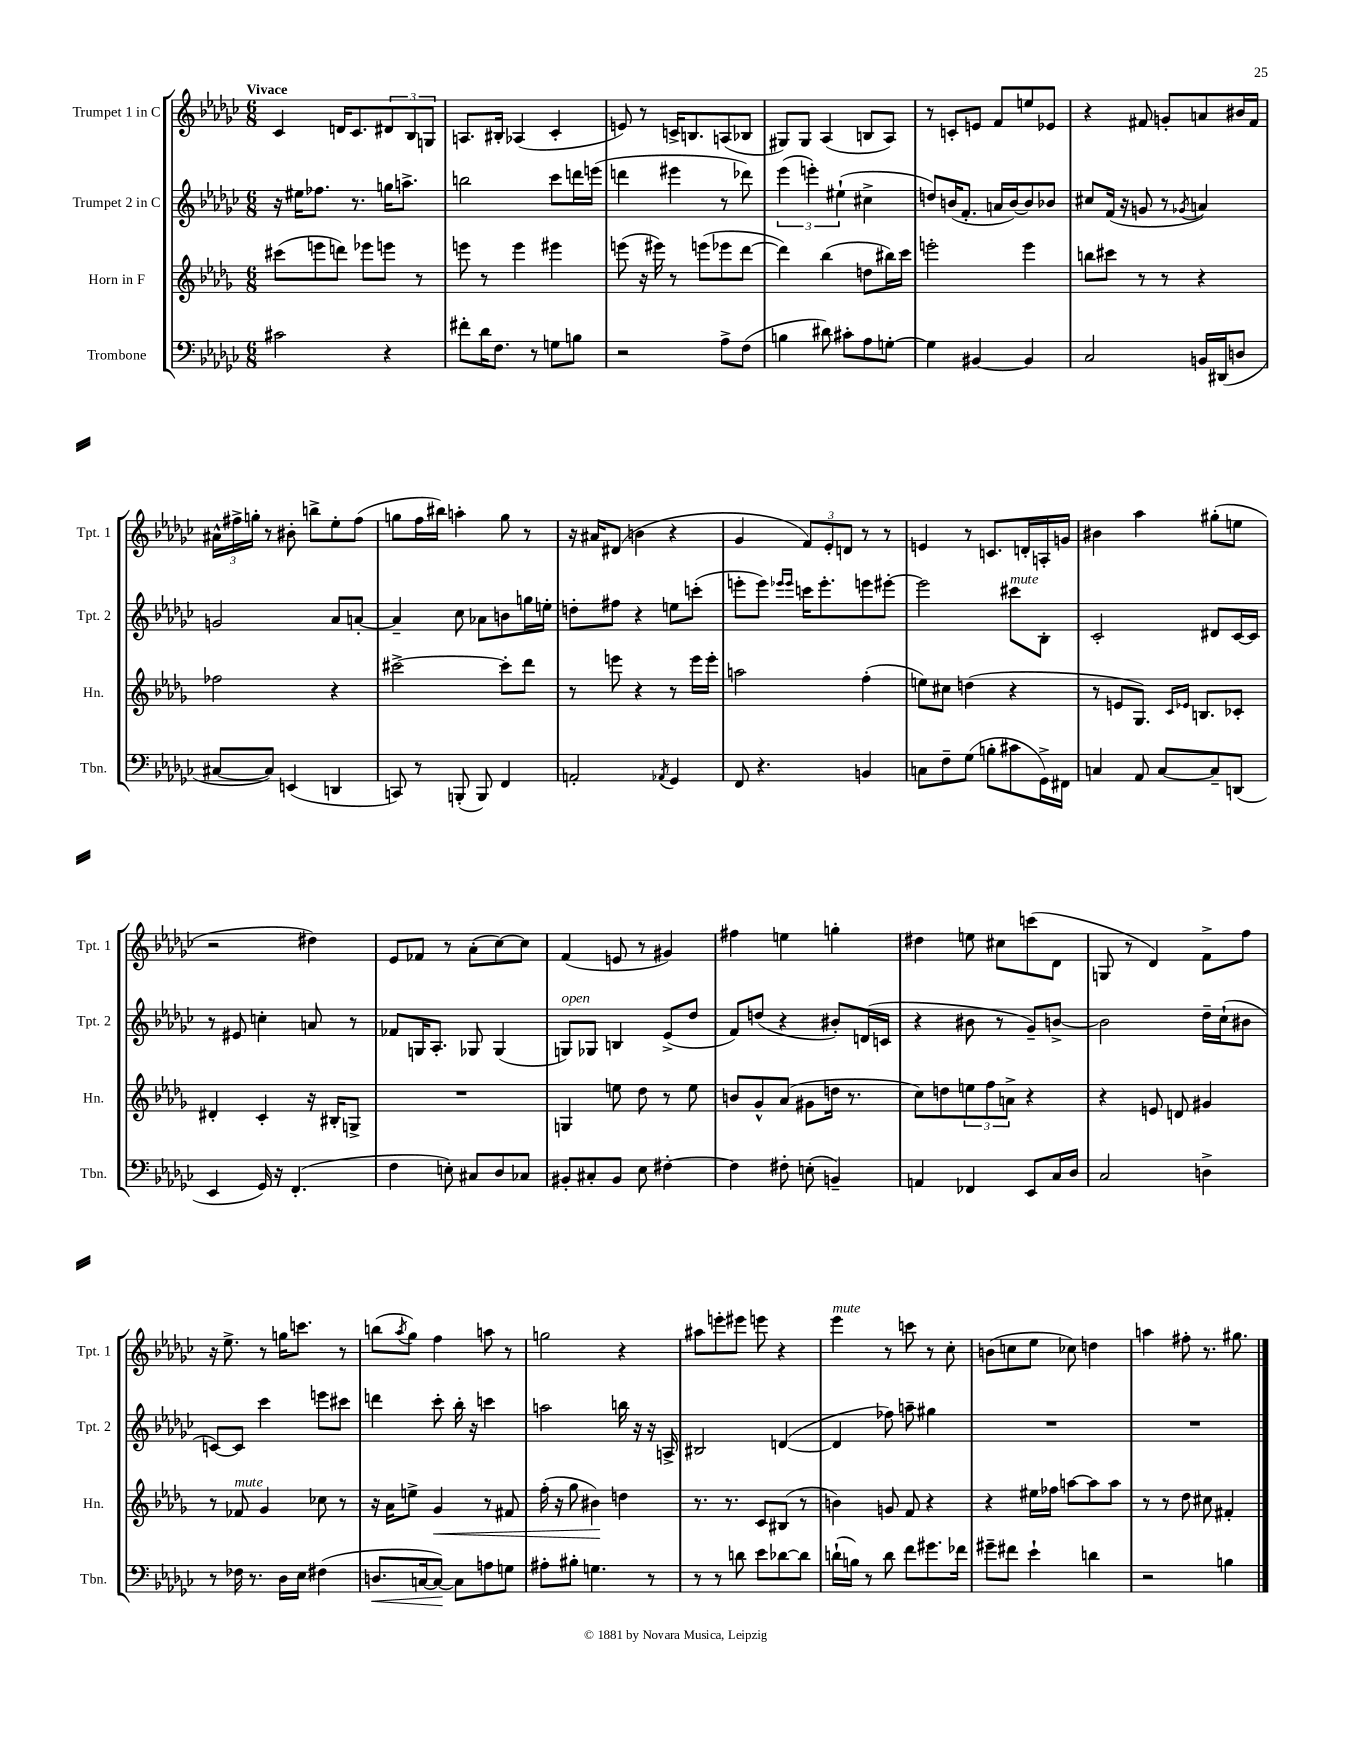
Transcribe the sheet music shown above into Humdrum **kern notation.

**kern	**kern	**kern	**kern
*staff4	*staff3	*staff2	*staff1
*clefF4	*clefG2	*clefG2	*clefG2
*k[b-e-a-d-g-c-]	*k[b-e-a-d-g-]	*k[b-e-a-d-g-c-]	*k[b-e-a-d-g-c-]
*M6/8	*M6/8	*M6/8	*M6/8
2c#	(8ccc#	16r	4c-
.	.	16ee#	.
.	8eee	8.ff-	.
.	8ddd)	.	16d
.	.	8.r	8.c-
.	8eee-	.	.
4r	8eee	16gg	12d#
.	.	8.aa^	.
.	.	.	12B-
.	8r	.	.
.	.	.	12G
=	=	=	=
8f#'	8eee	2bb	8.A
16d-	8r	.	.
8.F	.	.	16B#'
.	4eee	.	(4A-
8r	.	.	.
8G	4eee#	8ccc-	4c-'
8B	.	16ddd	.
.	.	(16eee	.
=	=	=	=
2r	(8eee	4ddd	8e)
.	16r	.	8r
.	16eee#)	.	.
.	8r	4eee#	16c^
.	.	.	8.B
.	(8eee	.	.
8A-^	8eee-	8r	(8A
(8F	[8ddd-	8ddd-)	8B-
=	=	=	=
4B	4ddd-])	(6eee-	8G#)
.	.	.	8G#
.	.	6eee')	.
8d#)	(4bb-	.	(4A-
.	.	(6ee#`	.
8c#'	.	.	.
8A-	8dd	4cc#^	8B
[8G'	16bb#)	.	8A-)
.	16ccc	.	.
=	=	=	=
4G]	2eee'	8dd)	8r
.	.	(16b	8c'
.	.	8.f'	.
[4BB#	.	.	8e
.	.	16a	8f
.	.	[16b)	.
4BB#]	4eee	8b]	8ee
.	.	8b-	8e-
=	=	=	=
2C-	8bb	8cc#	4r
.	8ccc#	(16f	.
.	.	16r	.
.	8r	8g	8f#
.	8r	8r	8g'
.	.	8qg-	.
16BB	4r	4a)	8a
(16DD#	.	.	.
8D	.	.	16b#
.	.	.	16f#
=	=	=	=
[8C#	2ff-	2g	24a#^^
.	.	.	24ff#^
.	.	.	24gg'
8C#])	.	.	8r
(4EE	.	.	8b#'
.	.	.	8bb^
4DD	4r	8a-	8ee-'
.	.	[8a'	(8ff#
=	=	=	=
8CC)	[2ccc#^	4a~]	8gg
8r	.	.	16ff
.	.	.	16bb#)
(8BBB'	.	8cc-	4aa'
8BBB)	.	8a-	.
4FF	8ccc#']	8b	8gg
.	8ddd-	16gg	8r
.	.	16ee'	.
=	=	=	=
2AA'	8r	8dd'	16r
.	.	.	16a#
.	8eee	8ff#	(8d#
.	4r	4r	4b
8qAA-	.	.	.
4GG-	8r	8ee	4r
.	16eee	(8ccc'	.
.	16eee'	.	.
=	=	=	=
8FF	2aa	8eee'	4g-
4.r	.	8eee)	.
.	.	16qqeee-	.
.	.	16qqeee-	.
.	.	16ccc	12f)
.	.	8.eee-'	.
.	.	.	12e-'
.	.	.	12d
4BB	(4ff'	8eee	8r
.	.	[8eee#'	8r
=	=	=	=
8C	8ee)	2eee#]	4e
8F~	8cc#	.	.
(8G-	(4dd	.	8r
8B'	.	.	8.c
8c#	4r	8ccc#	.
.	.	.	16d'
16GG-^)	.	8B-'	16A'
16FF#	.	.	16g
=	=	=	=
4C	8r	2c-'	4b#
.	8e	.	.
8AA-	8.G-)	.	4aa-
[8C	.	.	.
.	16qqc	.	.
.	16qqe-	.	.
.	8.B	.	.
8C~]	.	8d#	(8gg#'
(8DD	8c-'	[16c-	8ee
.	.	16c-]	.
=	=	=	=
4EE-	4d#'	8r	2r
.	.	8e#	.
16GG-)	4c'	4cc'	.
16r	.	.	.
(4.FF'	.	.	.
.	16r	8a	4dd#)
.	16B#'	.	.
.	8G^	8r	.
=	=	=	=
4F	2.r	8f-	8e-
.	.	16G	8f-
.	.	8.A-'	.
8E')	.	.	8r
8C#	.	8G-	(8a-'
8D-	.	(4G-	[8cc-)
8C-	.	.	8cc-]
=	=	=	=
8BB#'	4G	8G)	(4f
8C#'	.	8G-	.
8BB#	8ee	4B	8e
8E-	8dd-	.	8r
[4F#'	8r	(8e-^	4g#)
.	8ee	8dd-	.
=	=	=	=
4F#]	8b	8f)	4ff#
.	8g-^^	(8dd	.
8F#'	(8a-	4r	4ee
(8E'	8g#	.	.
4BB~)	16dd	8b#')	4gg'
.	8.r	.	.
.	.	(16d	.
.	.	16c	.
=	=	=	=
4AA	8cc)	4r	4dd#
.	8dd	.	.
4FF-	12ee	8b#	8ee
.	12ff	.	.
.	.	8r	8cc#
.	12a^	.	.
8EE-	4r	8g-~)	(8ccc
16C-	.	[8b^	8d-
16D-	.	.	.
=	=	=	=
2C-	4r	2b]	8G
.	.	.	8r
.	8e	.	4d-)
.	8d	.	.
4D^	4g#	16dd-~	8f^
.	.	(16cc-`	.
.	.	8b#	8ff
=	=	=	=
8r	8r	[8c)	16r
.	.	.	8.ee-^
16F-	8f-	8c]	.
8.r	.	.	.
.	4g-	4ccc-	8r
16D-	.	.	16gg
16E-	.	.	8.ccc
(4F#	8cc-	8eee	.
.	8r	8ccc#	8r
=	=	=	=
8.D	16r	4ddd	(8bb
.	16a-	.	.
.	.	.	8qaa-
.	8ee^	.	8gg-)
[16C	.	.	.
8C_)	4g-	8ccc-'	4ff
8C]	.	16bb-'	.
.	.	16r	.
8A	8r	4ccc	8aa
8G	8f#	.	8r
=	=	=	=
8A#'	(16ff'	2aa	2gg
.	16r	.	.
8B#'	8gg-	.	.
4.G	4b#)	.	.
.	4dd	16bb	4r
.	.	16r	.
8r	.	16r	.
.	.	16A^	.
=	=	=	=
8r	8.r	2B#	8aa#
8r	.	.	8eee'
.	8.r	.	.
8d	.	.	8eee#
8e-	8c	.	8eee
[8d-	(8B#	([4d	4r
8d-]	8r	.	.
=	=	=	=
(16d`	4b)	4d]	4eee-
16B)	.	.	.
8r	.	.	.
8d	8g	8ff-)	8r
8f	8f	8aa~	8ccc
8.g#	4r	4gg#	8r
.	.	.	8cc-'
16f-	.	.	.
=	=	=	=
8g#~	4r	2.r	(8b
8f#	.	.	8cc
4e-`	16ee#	.	8ee-
.	16ff-	.	.
.	[8aa	.	8cc-)
4d	8aa]	.	4dd
.	8aa	.	.
=	=	=	=
2r	8r	2.r	4aa
.	8r	.	.
.	8dd-	.	8ff#'
.	8cc#	.	8.r
4B	4f#'	.	.
.	.	.	8.gg#
==	==	==	==
*-	*-	*-	*-
